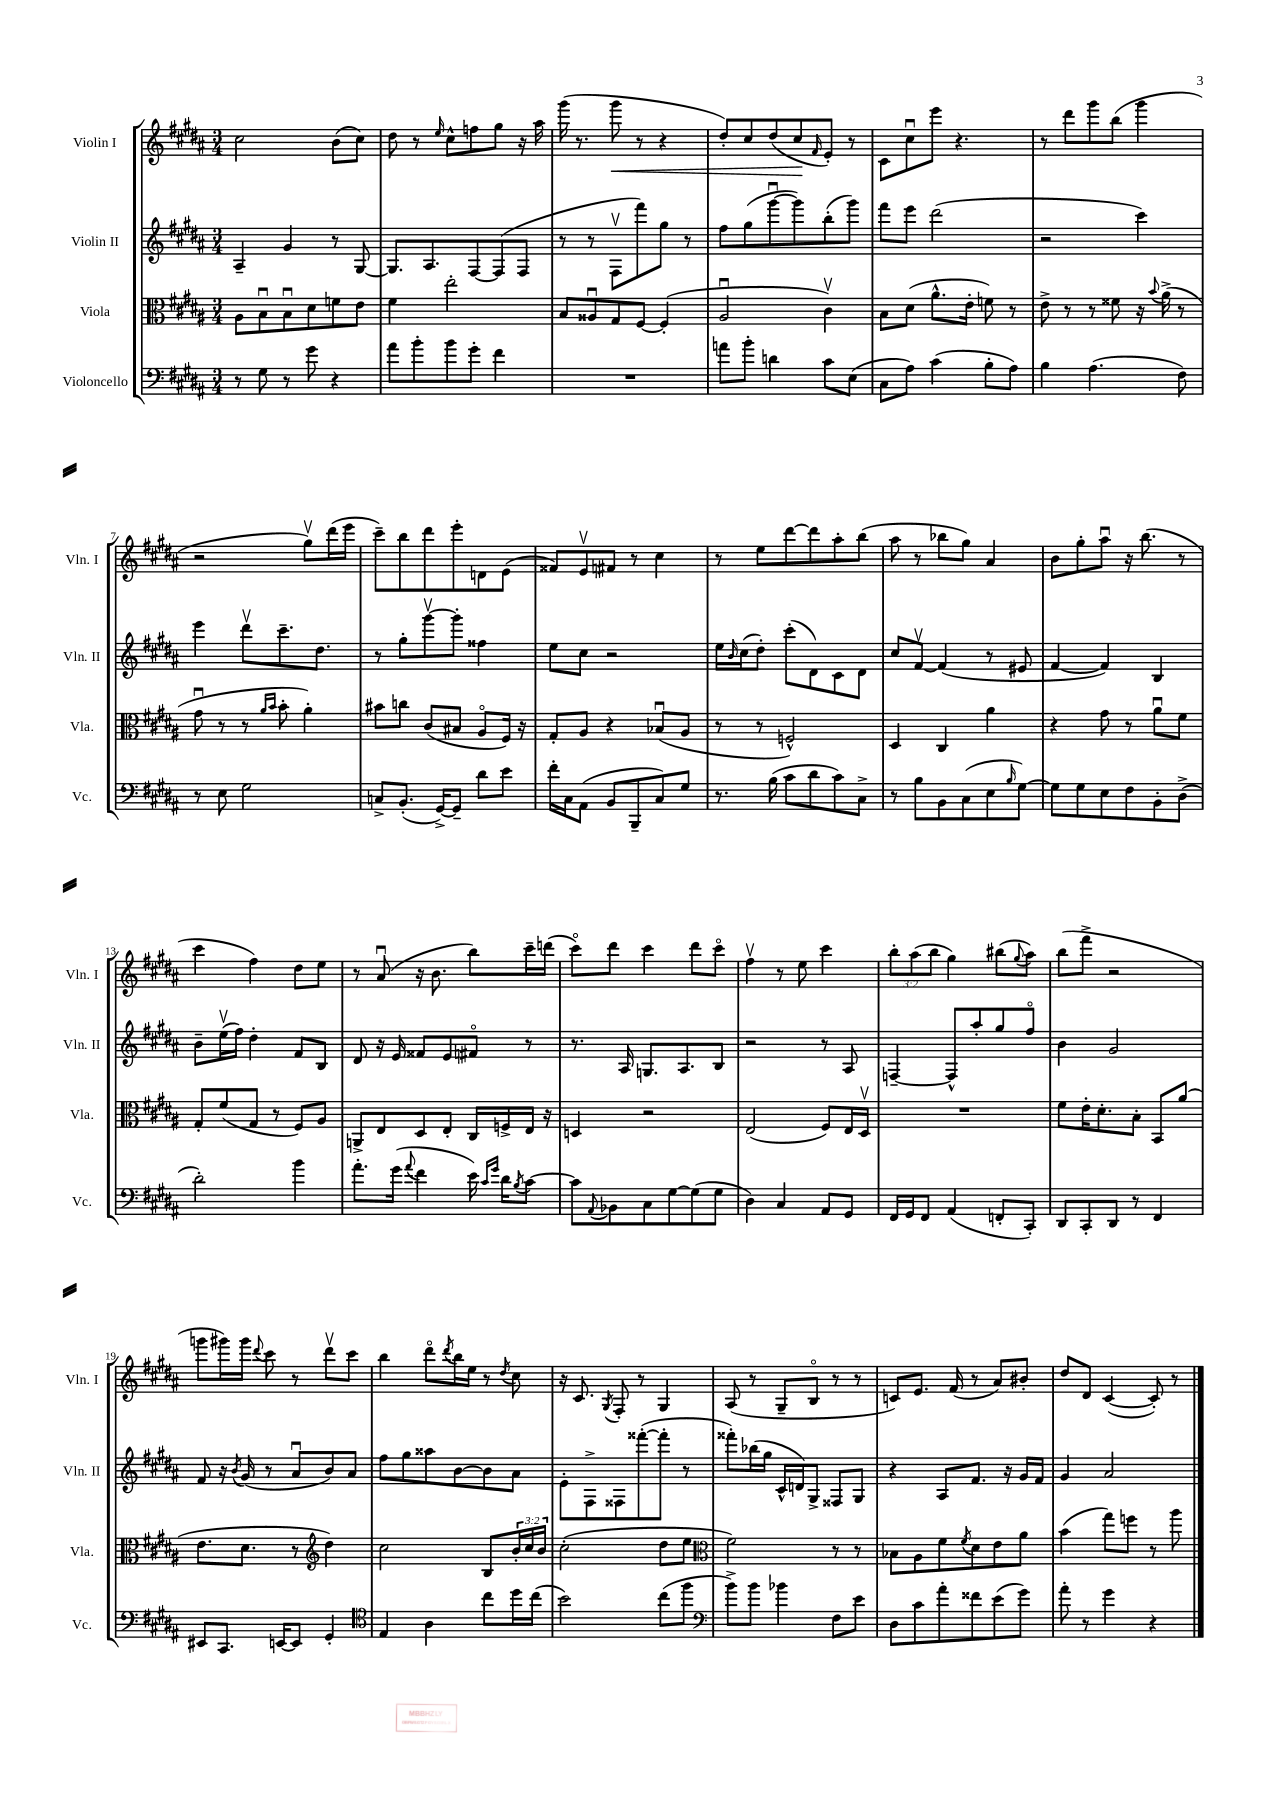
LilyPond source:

<<
\new StaffGroup <<
\new Staff = "s0" \with { instrumentName = "Violin I" shortInstrumentName = "Vln. I" } {
    \clef treble \key b \major \numericTimeSignature \time 3/4 \override Staff.TupletNumber.text = #tuplet-number::calc-fraction-text
    cis''2 b'8( cis''8) |
    dis''8 r8 \grace { e''16 } cis''8-^ f''8 gis''8 r16 ais''16 |
    gis'''16( r8. gis'''8\< r8 r4 |
    dis''8-.) cis''8 dis''8( cis''8\! \grace { fis'16 } e'8-.) r8 |
    cis'8 cis''8\downbow e'''8 r4. |
    r8 dis'''8 gis'''8 b''8( gis'''4 |
    r2 gis''8\upbow) dis'''16( e'''16 |
    cis'''8--) b''8 dis'''8 e'''8-. d'8 e'8( |
    fisis'8) e'8\upbow fis'8 r8 cis''4 |
    r8 e''8 dis'''8~ dis'''8 ais''8-. b''8( |
    ais''8 r8 bes''8 gis''8) ais'4 |
    b'8 gis''8-. ais''8\downbow r16 b''8.( r8 |
    cis'''4 fis''4) dis''8 e''8 |
    r8 ais'8\downbow( r16 b'8. b''8) cis'''16-- d'''16( |
    cis'''8\flageolet) dis'''8 cis'''4 dis'''8 cis'''8\flageolet |
    fis''4\upbow r8 e''8 cis'''4 |
    \tuplet 3/2 { b''8-. ais''8( b''8 } gis''4) bis''8( \appoggiatura { gis''8 } ais''8) |
    b''8( fis'''8-> r2 |
    g'''8 gis'''16) gis'''16 \appoggiatura { dis'''8 } cis'''8 r8 dis'''8\upbow cis'''8 |
    b''4 dis'''8\flageolet \acciaccatura { dis'''8 } b''16 e''16 r8 \acciaccatura { dis''8 } cis''8 |
    r16 cis'8. \acciaccatura { gis8 } fis8-. r8 gis4 |
    ais8( r8 gis8-- b8\flageolet r8 r8 |
    c'8) e'8. fis'16( r8 ais'8) bis'8-. |
    dis''8 dis'8 cis'4~( cis'8-.) r8 \bar "|." |
}
\new Staff = "s1" \with { instrumentName = "Violin II" shortInstrumentName = "Vln. II" } {
    \clef treble \key b \major \numericTimeSignature \time 3/4
    ais4-- gis'4 r8 gis8~ |
    gis8. ais8. fis8~ fis8( fis8 |
    r8 r8 fis8\upbow fis'''8) gis''8 r8 |
    fis''8 gis''8( gis'''8~\downbow gis'''8) b''8-.( gis'''8) |
    fis'''8 e'''8 dis'''2( |
    r2 cis'''4) |
    e'''4 dis'''8\upbow cis'''8.-- dis''8. |
    r8 gis''8-. gis'''8~\upbow gis'''8-. fisis''4 |
    e''8 cis''8 r2 |
    e''16 \grace { b'16 } cis''16( dis''8-.) cis'''8-.( dis'8) cis'8 dis'8 |
    cis''8 fis'8~\upbow fis'4( r8 eis'8 |
    fis'4~ fis'4) b4 |
    b'8-- e''16\upbow( fis''16) dis''4-. fis'8 b8 |
    dis'8 r16 e'16 fisis'8 e'8 fis'8\flageolet r8 |
    r8. ais16 g8. ais8. b8 |
    r2 r8 ais8 |
    f4~-- f8-^ ais''8-. gis''8 fis''8\flageolet |
    b'4 gis'2 |
    fis'8 r16 \acciaccatura { b'8 } gis'16( r8 ais'8\downbow b'8) ais'8 |
    fis''8 gis''8 aisis''8 b'8~ b'8 ais'8 |
    e'8-. fis8-> fisis8 fisis'''8~-.( fisis'''8-. r8 |
    fisis'''8-.) bes''16( gis''16 cis'16-^ d'16) gis8-> fisis8 gis8 |
    r4 ais8 fis'8. r16 gis'16 fis'16 |
    gis'4 ais'2 \bar "|." |
}
\new Staff = "s2" \with { instrumentName = "Viola" shortInstrumentName = "Vla." } {
    \clef alto \key b \major \numericTimeSignature \time 3/4 \override Staff.TupletNumber.text = #tuplet-number::calc-fraction-text
    ais8 b8\downbow b8\downbow dis'8 f'8 e'8 |
    fis'4 e''2-. |
    b8 aisis8\downbow gis8 fis8~ fis4-.( |
    ais2\downbow cis'4\upbow) |
    b8 dis'8( ais'8.-^ e'16-. f'8) r8 |
    e'8-> r8 r8 fisis'8 r16 \appoggiatura { b'8 } ais'16->( r8 |
    gis'8\downbow r8 r8 \grace { ais'16 b'16 } b'8-. ais'4-.) |
    bis'8 c''8 cis'8( bis8 ais8\flageolet fis16) r16 |
    gis8-. ais8 r4 bes8\downbow( ais8 |
    r8 r8 f2-^) |
    dis4 cis4 ais'4 |
    r4 gis'8 r8 ais'8\downbow fis'8 |
    gis8-. fis'8( gis8 r8 fis8) ais8 |
    a,8-> e8 dis8 e8-. cis16 f16-> e16 r16 |
    d4 r2 |
    e2( fis8) e16 dis16\upbow |
    R2. |
    fis'8 e'16-. dis'8.-. b8-. b,8 ais'8( |
    e'8. dis'8. r8 \clef treble dis''4) |
    cis''2 b8 \tuplet 3/2 { b'16-. cis''16 b'16 } |
    cis''2-.( dis''8 e''8 |
    \clef alto fis'2) r8 r8 |
    bes8 ais8 fis'8 \acciaccatura { fis'8 } dis'8 e'8 ais'8 |
    b'4( gis''8) f''8 r8 ais''8 \bar "|." |
}
\new Staff = "s3" \with { instrumentName = "Violoncello" shortInstrumentName = "Vc." } {
    \clef bass \key b \major \numericTimeSignature \time 3/4
    r8 gis8 r8 gis'8 r4 |
    ais'8 b'8-. b'8 gis'8-. fis'4 |
    R2. |
    a'8 b'8-. d'4 cis'8 e8( |
    cis8 ais8) cis'4( b8-. ais8) |
    b4 ais4.( fis8) |
    r8 e8 gis2 |
    c8-> b,8.-.( gis,16~->) gis,8-- dis'8 e'8 |
    fis'16-. cis16 ais,8( b,8 b,,8-- cis8) gis8 |
    r8. b16( cis'8 dis'8 cis'8) cis8-> |
    r8 b8 b,8 cis8( e8 \grace { b16 } gis8~) |
    gis8 gis8 e8 fis8 b,8-. dis8->( |
    dis'2-.) b'4 |
    ais'8.-. gis'16( \appoggiatura { ais'8 } fis'4 e'16) \grace { cis'16 gis'16 } dis'16 \acciaccatura { b8 } cis'8~ |
    cis'8 \appoggiatura { ais,8 } bes,8 cis8 gis8~ gis8( gis8 |
    dis4) cis4 ais,8 gis,8 |
    fis,16 gis,16 fis,8 ais,4( f,8-. cis,8-.) |
    dis,8 cis,8-. dis,8 r8 fis,4 |
    eis,8 cis,8. e,16~ e,8 gis,4-. |
    \clef tenor e4 ais4 cis''8 dis''16 cis''16( |
    b'2) cis''8( fis''8 |
    \clef bass b'8->) b'8 bes'4 fis8 e'8 |
    dis8 cis'8 ais'8-. fisis'8 e'8( gis'8) |
    ais'8-. r8 gis'4 r4 \bar "|." |
}
>>
>>
